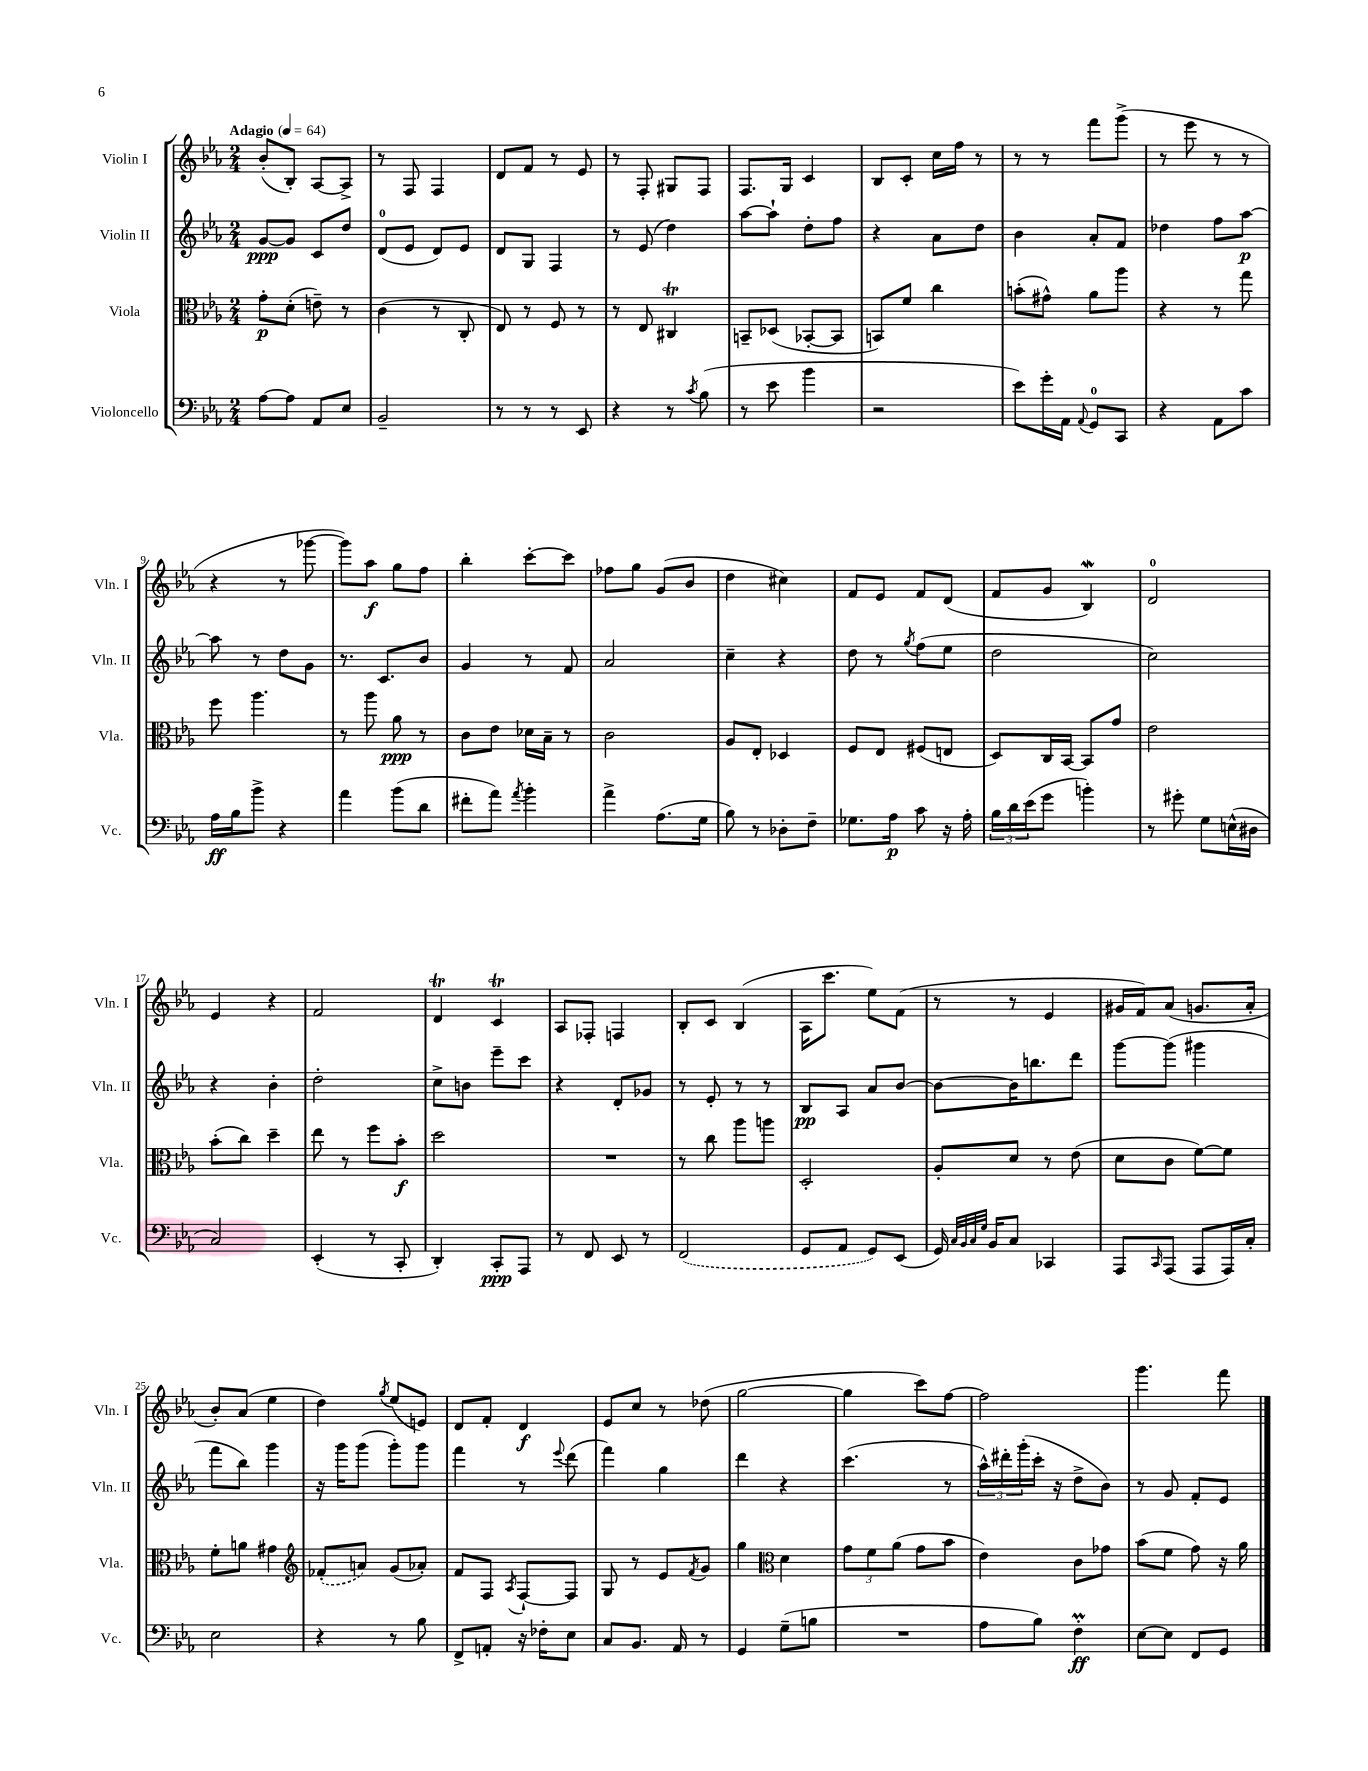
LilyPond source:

<<
\new StaffGroup <<
\new Staff = "s0" \with { instrumentName = "Violin I" shortInstrumentName = "Vln. I" } {
    \clef treble \key ees \major \numericTimeSignature \time 2/4 \tempo "Adagio" 4 = 64
    bes'8-.( bes8-.) aes8~ aes8-> |
    r8 f8 f4 |
    d'8 f'8 r8 ees'8 |
    r8 f8-. gis8 f8 |
    f8. g16 c'4 |
    bes8 c'8-. c''16 f''16 r8 |
    r8 r8 f'''8 g'''8->( |
    r8 ees'''8 r8 r8 |
    r4 r8 ges'''8~ |
    ges'''8) aes''8\f g''8 f''8 |
    bes''4-. c'''8~-. c'''8 |
    fes''8 g''8 g'8( bes'8 |
    d''4 cis''4) |
    f'8 ees'8 f'8 d'8( |
    f'8 g'8 bes4\mordent) |
    d'2-0 |
    ees'4 r4 |
    f'2 |
    d'4\trill c'4\trill |
    aes8 fes8-. f4 |
    bes8-. c'8 bes4( |
    aes16 c'''8. ees''8) f'8( |
    r8 r8 ees'4 |
    gis'16 f'16) aes'8( g'8. aes'16-. |
    bes'8-.) aes'8( ees''4 |
    d''4) \acciaccatura { g''8 } ees''8( e'8) |
    d'8 f'8-. d'4\f |
    ees'8 c''8 r8 des''8( |
    g''2~ |
    g''4 c'''8) f''8~ |
    f''2 |
    g'''4. f'''8 \bar "|." |
}
\new Staff = "s1" \with { instrumentName = "Violin II" shortInstrumentName = "Vln. II" } {
    \clef treble \key ees \major \numericTimeSignature \time 2/4
    g'8~\ppp g'8 c'8 d''8 |
    d'8-0( ees'8 d'8) ees'8 |
    d'8 g8 f4 |
    r8 ees'8( d''4) |
    aes''8~ aes''8-! d''8-. f''8 |
    r4 aes'8 d''8 |
    bes'4 aes'8-. f'8 |
    des''4 f''8 aes''8~\p |
    aes''8 r8 d''8 g'8 |
    r8. c'8. bes'8 |
    g'4 r8 f'8 |
    aes'2 |
    c''4-- r4 |
    d''8 r8 \acciaccatura { g''8 } f''8( ees''8 |
    d''2 |
    c''2) |
    r4 bes'4-. |
    d''2-. |
    c''8-> b'8 ees'''8-- c'''8 |
    r4 d'8-. ges'8 |
    r8 ees'8-. r8 r8 |
    bes8\pp aes8 aes'8 bes'8~ |
    bes'8~ bes'16 b''8. d'''8 |
    g'''8~ g'''8( gis'''4 |
    f'''8 bes''8) g'''4 |
    r16 g'''16 g'''8( g'''8-.) g'''8 |
    f'''4 r8 \appoggiatura { ees'''8 } d'''8( |
    f'''4) g''4 |
    d'''4 r4 |
    c'''4.( r8 |
    \tuplet 3/2 { aes''16-^) dis'''16-. g'''16-.( } c'''16-. r16 d''8-> bes'8) |
    r8 g'8 f'8-. ees'8 \bar "|." |
}
\new Staff = "s2" \with { instrumentName = "Viola" shortInstrumentName = "Vla." } {
    \clef alto \key ees \major \numericTimeSignature \time 2/4
    g'8-.\p d'8-.( e'8--) r8 |
    c'4( r8 c8-. |
    ees8) r8 f8 r8 |
    r8 ees8 cis4\trill |
    b,8-- des8( bes,8~-. bes,8 |
    b,8) f'8 c''4 |
    b'8-.( gis'8-^) aes'8 aes''8 |
    r4 r8 g''8 |
    f''8 aes''4. |
    r8 aes''8 aes'8\ppp r8 |
    c'8 ees'8 des'16 bes16-- r8 |
    c'2 |
    aes8 ees8-. des4 |
    f8 ees8 fis8( e8 |
    d8) c16 bes,16~ bes,8 g'8 |
    ees'2 |
    bes'8-.( c''8) d''4-- |
    ees''8 r8 f''8 bes'8-.\f |
    d''2 |
    R2 |
    r8 c''8 aes''8 a''8 |
    d2-. |
    aes8-. d'8 r8 ees'8( |
    d'8 c'8 f'8~) f'8 |
    f'8-. a'8 gis'4 |
    \clef treble \once \slurDashed fes'8-.( a'8) g'8( aes'8-.) |
    f'8 f8 \acciaccatura { aes8 } f8~-! f8 |
    g8 r8 ees'8 \acciaccatura { f'8 } g'8 |
    g''4 \clef alto d'4 |
    \tuplet 3/2 { g'8 f'8 aes'8( } g'8 bes'8 |
    ees'4) c'8 ges'8 |
    bes'8( f'8 g'8) r16 aes'16 \bar "|." |
}
\new Staff = "s3" \with { instrumentName = "Violoncello" shortInstrumentName = "Vc." } {
    \clef bass \key ees \major \numericTimeSignature \time 2/4
    aes8~ aes8 aes,8 ees8 |
    bes,2-- |
    r8 r8 r8 ees,8 |
    r4 r8 \acciaccatura { c'8 } bes8( |
    r8 ees'8 bes'4 |
    r2 |
    ees'8) g'16-. aes,16 \appoggiatura { aes,8 } g,8-0 c,8 |
    r4 aes,8 c'8 |
    aes16\ff bes16 bes'8-> r4 |
    aes'4 bes'8( d'8 |
    fis'8-. aes'8) \acciaccatura { aes'8 } bes'4-. |
    aes'4-> aes8.( g16 |
    bes8) r8 des8-. f8-- |
    ges8. aes16\p c'8 r16 aes16-. |
    \tuplet 3/2 { bes16 d'16 ees'16( } g'8 b'4-.) |
    r8 gis'8-. g8 e16-^( dis16 |
    c2) |
    ees,4-.( r8 c,8-. |
    d,4-.) c,8-.\ppp aes,,8 |
    r8 f,8 ees,8 r8 |
    \once \slurDashed f,2( |
    g,8 aes,8 g,8) ees,8( |
    g,16) \grace { c32 bes,32 c32 g32 } bes,16 c8 ces,4 |
    aes,,8 \grace { c,16 } aes,,8( aes,,8 aes,,16) c16-. |
    ees2 |
    r4 r8 bes8 |
    f,8-> a,8-. r16 fes16-. ees8 |
    c8 bes,8. aes,16 r8 |
    g,4 g8--( b8 |
    R2 |
    aes8 bes8) f4-.\prall\ff |
    ees8~ ees8 f,8 g,8 \bar "|." |
}
>>
>>
